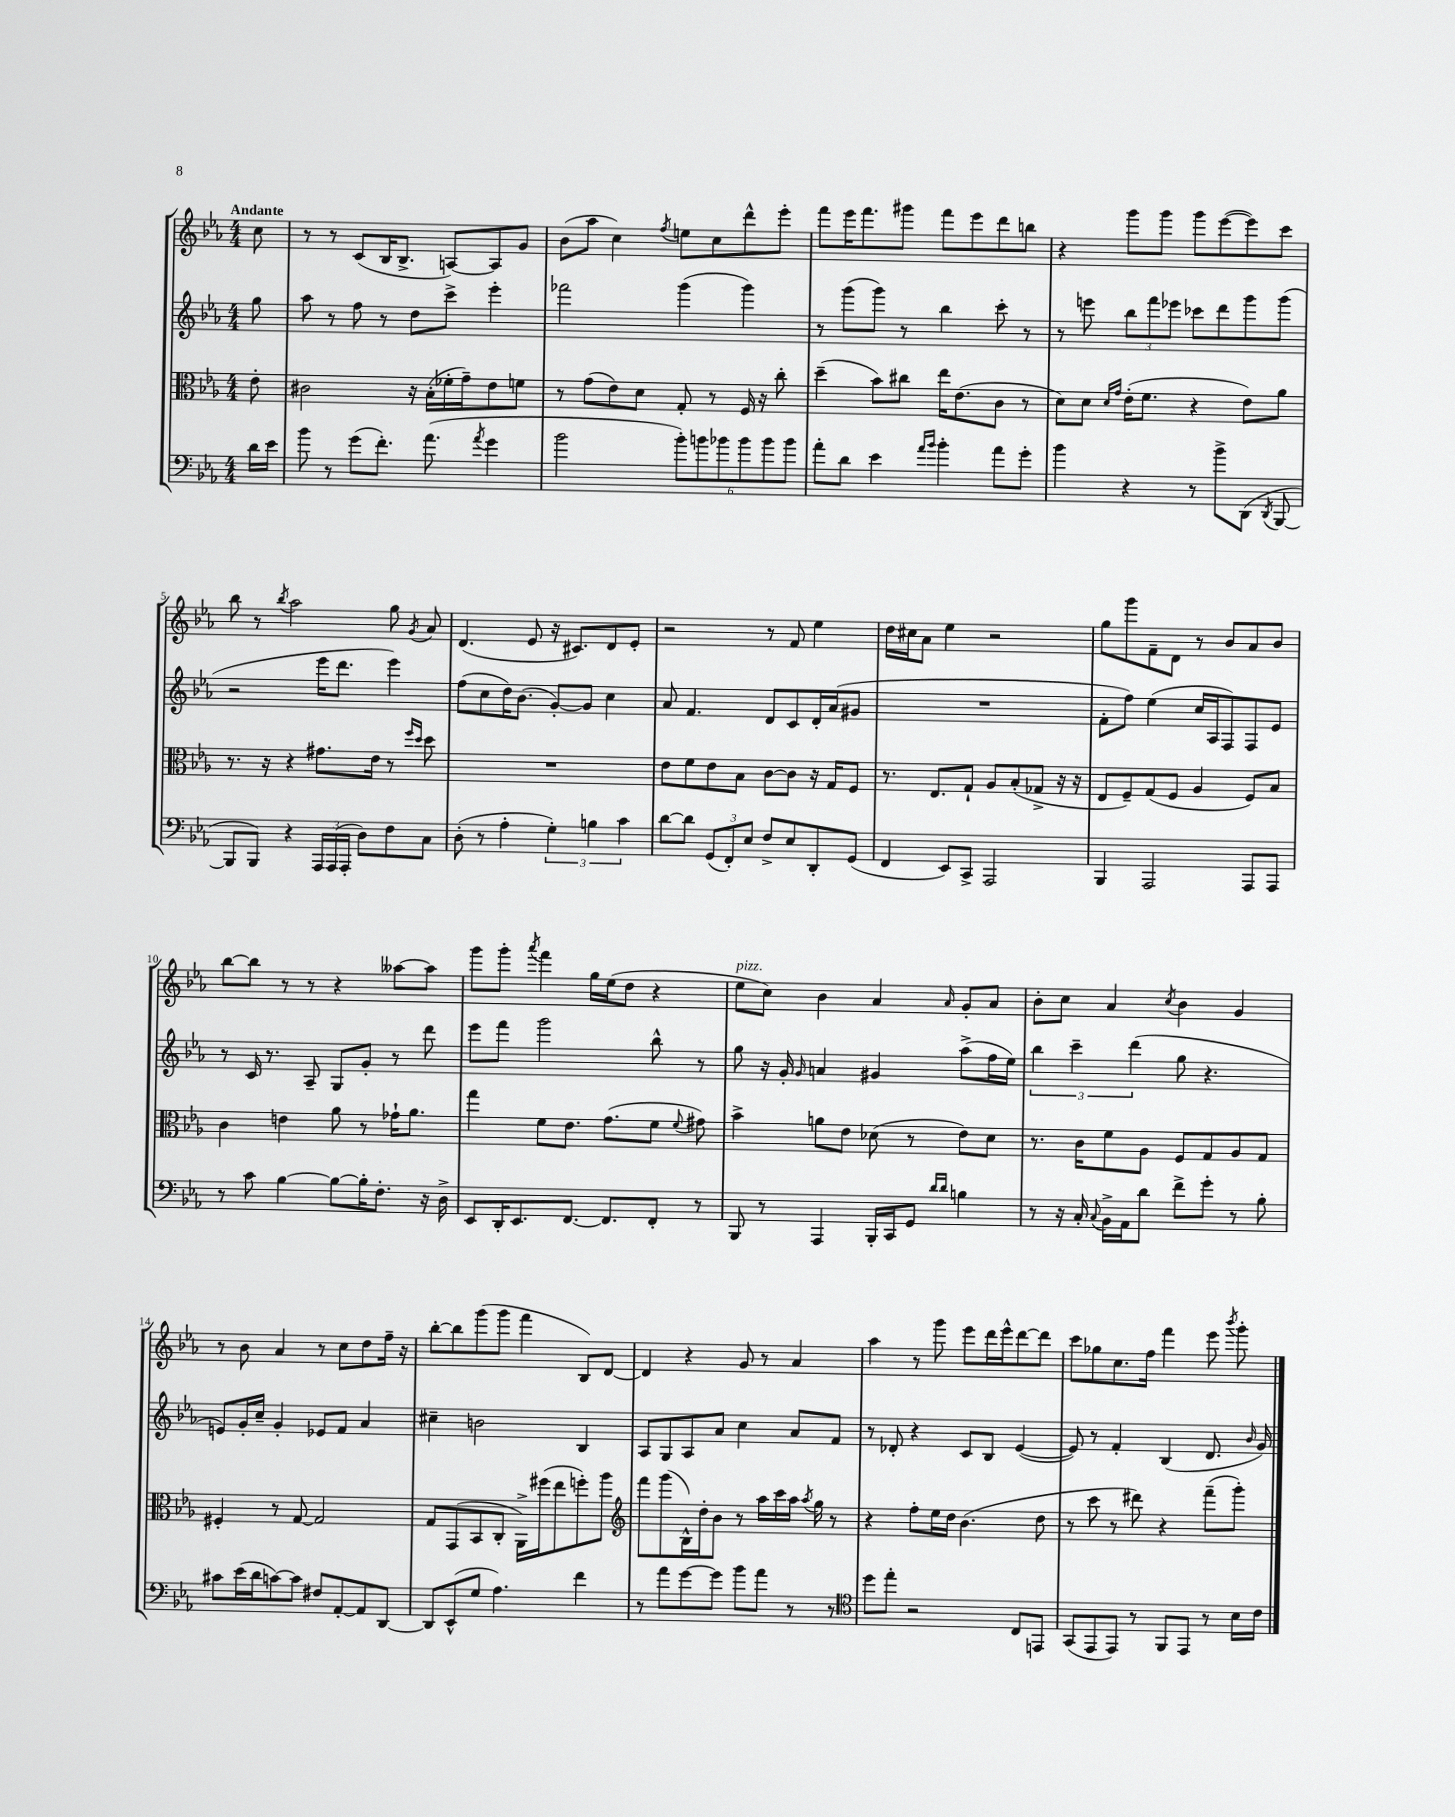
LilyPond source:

<<
\new StaffGroup <<
\new Staff = "s0" {
    \clef treble \key ees \major \numericTimeSignature \time 4/4 \partial 8 \tempo "Andante"
    \autoBeamOff c''8 |
    r8 r8 c'8[( bes16 bes8.]-> a8[~) a8 g'8] |
    bes'8[( aes''8] c''4) \acciaccatura { f''8 } e''8[ c''8 d'''8-^ ees'''8]-. |
    f'''8[ ees'''16 f'''8. gis'''8] f'''8[ ees'''8 d'''8 b''8] |
    r4 g'''8[ g'''8] g'''8[ ees'''8~( ees'''8) c'''8] |
    bes''8 r8 \acciaccatura { bes''8 } aes''2 g''8 \acciaccatura { g'8 } aes'8 |
    d'4.( ees'8 r16 cis'8.[) d'8 ees'8]-. |
    r2 r8 f'8 ees''4 |
    d''16[ cis''16 aes'8] ees''4 r2 |
    g''8[ g'''8 f'8-- d'8] r8 bes'8[ aes'8 bes'8] |
    bes''8[~ bes''8] r8 r8 r4 aeses''8[~ aeses''8] |
    g'''8[ g'''8]-. \acciaccatura { aes'''8 } f'''4 g''16[ ees''16( d''8] r4 |
    ees''8[^\markup { \italic "pizz." } c''8]) bes'4 aes'4 \grace { aes'16 } g'8[-. aes'8] |
    bes'8[-. c''8] aes'4 \acciaccatura { c''8 } bes'4 g'4 |
    r8 bes'8 aes'4 r8 c''8[ d''8 f''16]-- r16 |
    bes''8[~-. bes''8 g'''8( g'''8] f'''4 bes8[) d'8]~ |
    d'4 r4 g'8 r8 aes'4 |
    aes''4 r8 g'''8 ees'''8[ d'''16 ees'''16-^ d'''8~ d'''8] |
    c'''8[ ges''8 c''8. f''16] f'''4 ees'''8 \acciaccatura { bes'''8 } g'''8-. \bar "|." |
}
\new Staff = "s1" {
    \clef treble \key ees \major \numericTimeSignature \time 4/4 \partial 8
    \autoBeamOff g''8 |
    aes''8 r8 f''8 r8 d''8[ c'''8]-> ees'''4-. |
    fes'''2 g'''4( g'''4) |
    r8 g'''8[( g'''8]) r8 bes''4 c'''8-. r8 |
    r8 e'''8 \tuplet 3/2 { bes''8[ f'''8 ees'''8] } ces'''8[ d'''8 g'''8 g'''8]( |
    r2 ees'''16[ d'''8.] ees'''4) |
    f''8[( c''8 d''16) bes'8.]( g'8[~-.) g'8] c''4 |
    aes'8 f'4. d'8[ c'8 d'16-. aes'16( gis'8] |
    R1 |
    f'8[-. f''8]) ees''4( c''16[ aes16 f8) f8 ees'8] |
    r8 c'16 r8. aes8-- g8[ g'8]-. r8 d'''8 |
    ees'''8[ f'''8] g'''2 bes''8-^ r8 |
    g''8 r16 g'16-. \grace { g'16 } a'4 gis'4 aes''8[->( f''16 ees''16]) |
    \tuplet 3/2 { bes''4 c'''4-- d'''4( } g''8 r4. |
    e'8[) g'16-. c''16]-- g'4-. ees'8[ f'8] aes'4 |
    cis''4-- b'2 bes4 |
    aes8[ g8 aes8 aes'8] c''4 aes'8[ f'8] |
    r8 des'8-. r4 c'8[ bes8] ees'4~( |
    ees'8) r8 f'4-. bes4( d'8. \grace { bes'16 } g'16) \bar "|." |
}
\new Staff = "s2" {
    \clef alto \key ees \major \numericTimeSignature \time 4/4 \partial 8
    \autoBeamOff ees'8-. |
    cis'2 r16 bes16[-.( fes'16-. g'16--) ees'8 f'8] |
    r8 g'8[( ees'8) d'8] g8-. r8 f16 r16 c''8-. |
    d''4--( bes'8[) cis''8] ees''16[ ees'8.( c'8] r8 |
    d'8[) d'8] \grace { d'16[ g'16] } ees'16[-.( f'8.] r4 ees'8[) aes'8] |
    r8. r16 r4 gis'8.[ ees'16] r8 \grace { f''16[ d''16] } d''8 |
    R1 |
    ees'8[ f'8 ees'8 bes8] c'8[~ c'8] r16 g16[ f8] |
    r8. ees8.[ g8]-! aes8[ bes8-.( ges8]-> r16 r16 |
    ees8[ f8--) g8( f8] aes4 f8[) bes8] |
    c'4 e'4 aes'8 r8 ges'16[-! aes'8.] |
    g''4 f'8[ ees'8.] g'8.[( f'8] \appoggiatura { f'8 } gis'8) |
    bes'4-> a'8[ ees'8] des'8( r8 ees'8[) des'8] |
    r8. c'16[ f'8 aes8] f8[ g8 aes8 g8] |
    fis4-. r8 g8~ g2 |
    g8[ g,8( bes,8 c8]-. aes,16[->) fis''16( ees''8 f''8-.) aes''8] |
    \clef treble f'''8[ g'''8( bes16-^) d''16-. bes'8] r8 aes''16[ c'''16 aes''16] \acciaccatura { aes''8 } g''16 r8 |
    r4 f''8[-. ees''16 d''16] bes'4.( d''8 |
    r8 c'''8 r8 dis'''8) r4 f'''8[--( g'''8]-.) \bar "|." |
}
\new Staff = "s3" {
    \clef bass \key ees \major \numericTimeSignature \time 4/4 \partial 8
    \autoBeamOff d'16[ ees'16] |
    bes'8 r8 g'8[( f'8.]-.) aes'8.( \acciaccatura { aes'8 } g'4 |
    bes'2 \tuplet 6/4 { bes'8[-.) b'8 bes'8 bes'8 bes'8 bes'8] } |
    aes'8[-. d'8] ees'4 \grace { aes'16[ bes'16] } bes'4-. aes'8[ g'8]-. |
    bes'4 r4 r8 bes'8[-> d,8]( \acciaccatura { d,8 } bes,,8~ |
    bes,,8[ bes,,8]) r4 \tuplet 3/2 { aes,,16[ aes,,16( aes,,16]-. } d8[) f8 c8] |
    d8-.( r8 aes4-. \tuplet 3/2 { g4-.) b4 c'4 } |
    d'8[~ d'8] \tuplet 3/2 { g,8[( f,8-.) ees8] } f8[-> ees8 d,8-. g,8]( |
    f,4 ees,8[) c,8]-> aes,,2 |
    bes,,4 aes,,2 aes,,8[ aes,,8] |
    r8 c'8 bes4~ bes8[~ bes16-. f8.]-. r16 d16-> |
    ees,8[ d,16-. ees,8. f,8.]~ f,8.[ f,8]-. r8 |
    bes,,8 r8 aes,,4 bes,,16[-. c,16 g,8] \grace { d'16[ d'16] } b4 |
    r8 r16 c16-. \appoggiatura { c8 } bes,16[-> aes,16 d'8] f'8[-> g'8]-. r8 bes8-. |
    cis'8[ ees'16( d'16 c'8~) c'8] fis8[ aes,8~-. aes,8 d,8]~ |
    d,8[ ees,8-^( g8] aes4.) f'4 |
    r8 aes'8[ g'8~ g'8] bes'8[ aes'8] r8 r8 |
    \clef tenor d''8[ ees''8]-. r2 c8[ e,8] |
    g,8[( ees,8 ees,8]) r8 f,8[ ees,8] r8 bes16[ c'16] \bar "|." |
}
>>
>>
